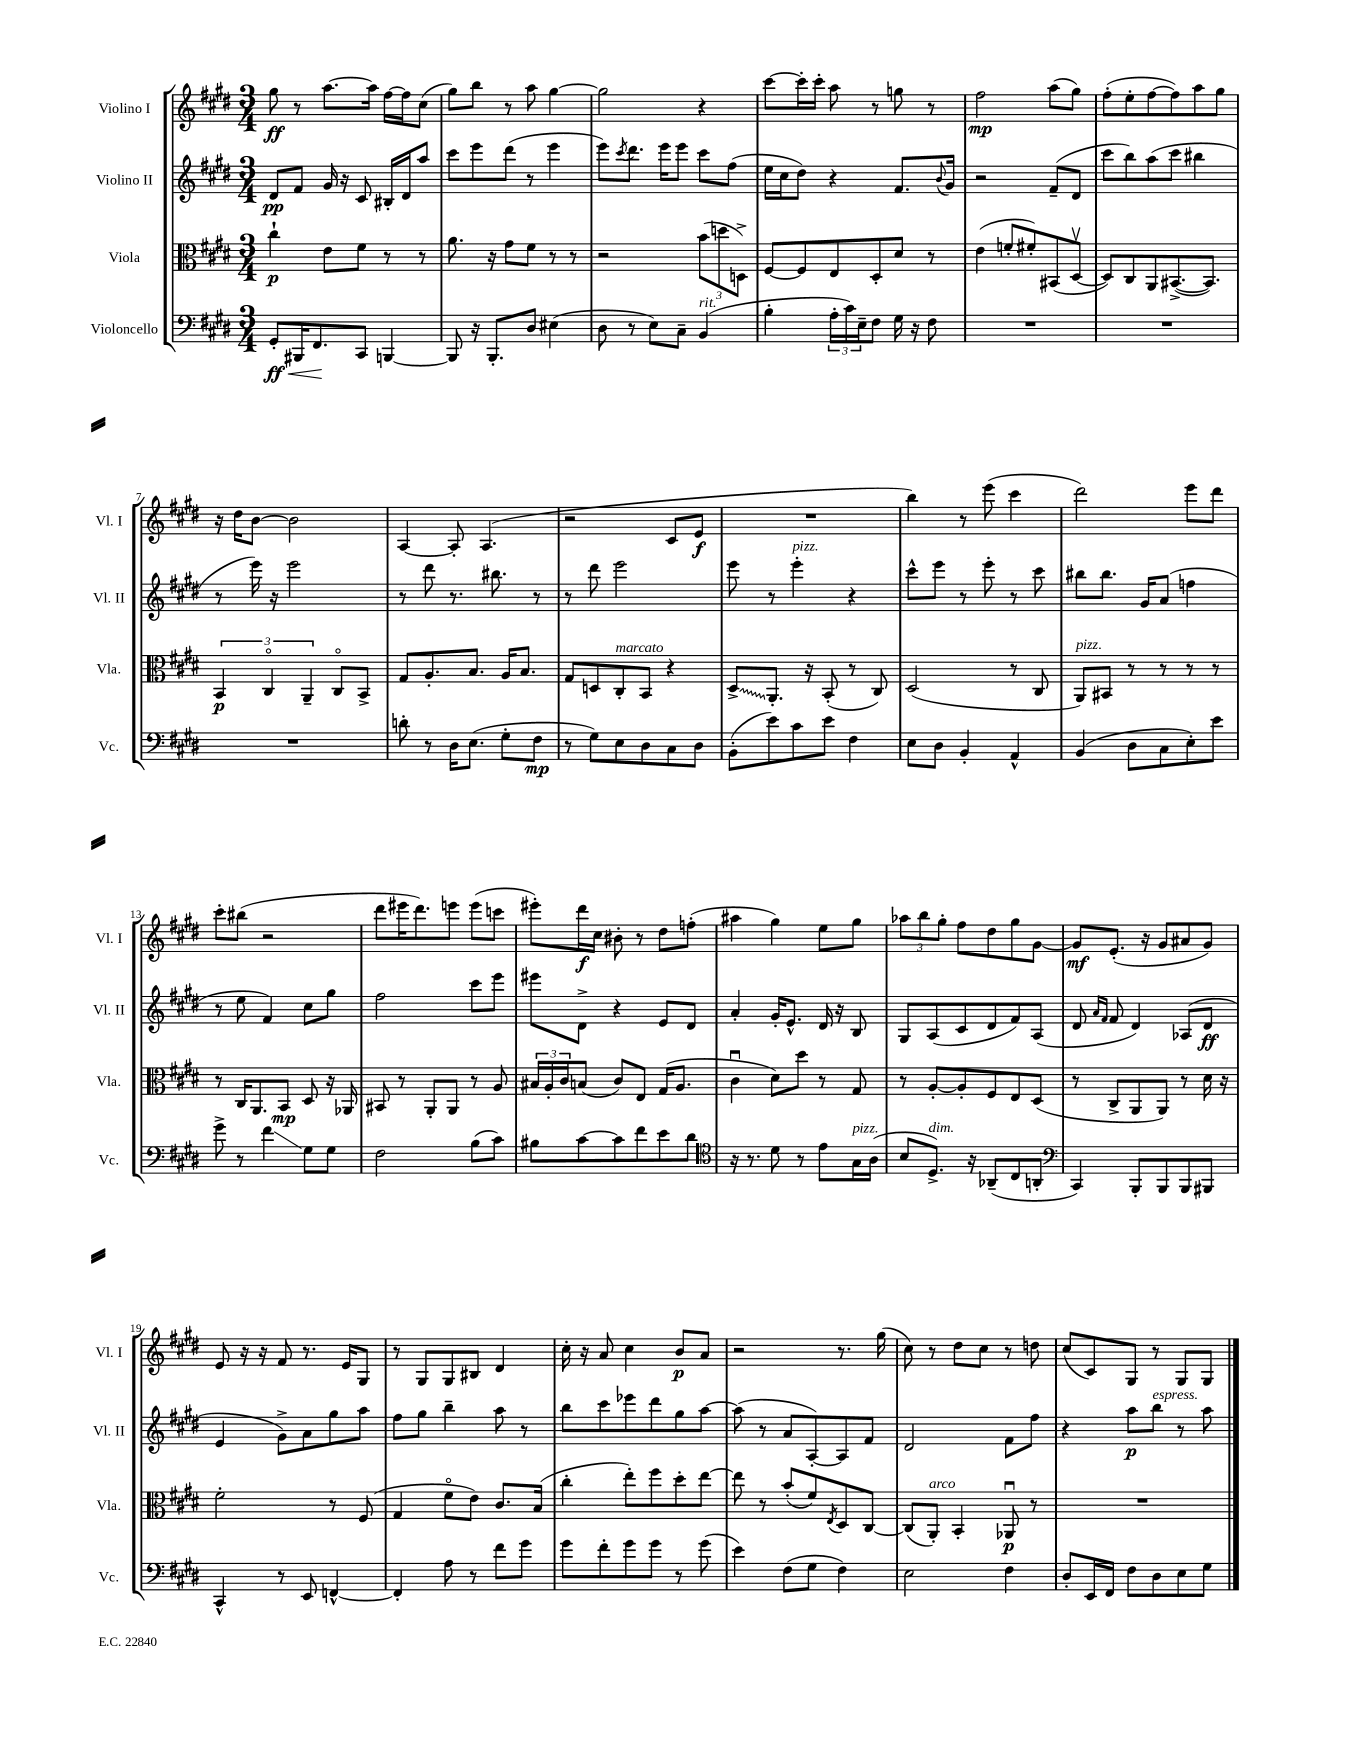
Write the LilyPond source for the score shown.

<<
\new StaffGroup <<
\new Staff = "s0" \with { instrumentName = "Violino I" shortInstrumentName = "Vl. I" } {
    \clef treble \key e \major \numericTimeSignature \time 3/4
    gis''8\ff r8 a''8.~ a''16 fis''16~ fis''16 cis''8( |
    gis''8) b''8 r8 a''8 gis''4~ |
    gis''2 r4 |
    cis'''8~ cis'''16-. cis'''16-. a''8 r8 g''8 r8 |
    fis''2\mp a''8( gis''8) |
    fis''8-.( e''8-. fis''8~ fis''8) a''8 gis''8 |
    r16 dis''16 b'8~ b'2 |
    a4~ a8-. a4.( |
    r2 cis'8 e'8\f |
    R2. |
    b''4) r8 e'''8( cis'''4 |
    dis'''2) e'''8 dis'''8 |
    cis'''8-. bis''8( r2 |
    dis'''8 eis'''16 dis'''8.) e'''8 e'''8( c'''8 |
    eis'''8-.) dis'''16\f cis''16 bis'8-. r8 dis''8 f''8-.( |
    ais''4 gis''4) e''8 gis''8 |
    \tuplet 3/2 { aes''8 b''8 gis''8-. } fis''8 dis''8 gis''8 gis'8~ |
    gis'8\mf e'8.-.( r16 gis'8 ais'8 gis'8) |
    e'8 r16 r16 fis'8 r8. e'16 gis8 |
    r8 gis8 gis8 bis8 dis'4 |
    cis''16-. r16 a'8 cis''4 b'8\p a'8 |
    r2 r8. gis''16( |
    cis''8) r8 dis''8 cis''8 r8 d''8 |
    cis''8( cis'8) gis8 r8 gis8 gis8 \bar "|." |
}
\new Staff = "s1" \with { instrumentName = "Violino II" shortInstrumentName = "Vl. II" } {
    \clef treble \key e \major \numericTimeSignature \time 3/4
    dis'8\pp fis'8 gis'16 r16 cis'8 bis16-. dis'16 a''8 |
    cis'''8 e'''8 dis'''8( r8 e'''4 |
    e'''8) \acciaccatura { cis'''8 } dis'''8. e'''16 e'''8 cis'''8 fis''8( |
    e''16 cis''16 dis''8) r4 fis'8. \appoggiatura { b'8 } gis'16 |
    r2 fis'8--( dis'8 |
    cis'''8 b''8) a''8( cis'''8 bis''4 |
    r8 e'''16) r16 e'''2 |
    r8 dis'''8 r8. bis''8. r8 |
    r8 dis'''8 e'''2 |
    e'''8 r8 e'''4-.^\markup { \italic "pizz." } r4 |
    cis'''8-^ e'''8 r8 e'''8-. r8 cis'''8 |
    bis''8 bis''8. gis'16 a'8( f''4 |
    r8 e''8 fis'4) cis''8 gis''8 |
    fis''2 cis'''8 e'''8 |
    eis'''8 dis'8-> r4 e'8 dis'8 |
    a'4-. gis'16-. e'8.-^ dis'16 r16 b8 |
    gis8 a8( cis'8 dis'8 fis'8) a8( |
    dis'8 \grace { a'16 fis'16 } fis'8 dis'4) aes8( dis'8\ff |
    e'4 gis'8->) a'8 gis''8 a''8 |
    fis''8 gis''8 b''4-- a''8 r8 |
    b''8 cis'''8 ees'''8 dis'''8 gis''8 a''8~ |
    a''8( r8 a'8 a8~-.) a8 fis'8 |
    dis'2 fis'8 fis''8 |
    r4 a''8\p b''8^\markup { \italic "espress." } r8 a''8 \bar "|." |
}
\new Staff = "s2" \with { instrumentName = "Viola" shortInstrumentName = "Vla." } {
    \clef alto \key e \major \numericTimeSignature \time 3/4
    cis''4-!\p e'8 fis'8 r8 r8 |
    a'8. r16 gis'8 fis'8 r8 r8 |
    r2 \tuplet 3/2 { b'8( d''8 d8->) } |
    fis8~ fis8 e8 dis8-. dis'8 r8 |
    e'4( f'8-. fis'8-.) bis,8( dis8~\upbow |
    dis8) cis8 a,8 bis,8.~->( bis,8.) |
    \tuplet 3/2 { b,4\p cis4\flageolet a,4-- } cis8\flageolet b,8-> |
    gis8 a8.-. b8. a16 b8. |
    gis8 d8 cis8-.^\markup { \italic "marcato" } b,8 r4 |
    \once \override Glissando.style = #'zigzag dis8->\glissando a,8.-. r16 b,8-.( r8 cis8) |
    dis2( r8 cis8 |
    a,8^\markup { \italic "pizz." }) bis,8 r8 r8 r8 r8 |
    r8 cis16 a,8. b,8\mp dis8 r16 aes,16 |
    bis,8 r8 a,8-. a,8 r8 a8 |
    \tuplet 3/2 { bis16 a16-. cis'16 } b8( cis'8) e8 gis16( a8. |
    cis'4\downbow dis'8) dis''8 r8 gis8 |
    r8 a8~-. a8-. fis8 e8 dis8( |
    r8 cis8-> a,8 a,8) r8 dis'16 r16 |
    fis'2-. r8 fis8( |
    gis4 fis'8\flageolet e'8) cis'8. b16( |
    cis''4-. e''8-.) fis''8 dis''8-. e''8~ |
    e''8 r8 b'8-.( fis'8) \acciaccatura { e8 } dis8 cis8~ |
    cis8( a,8-.^\markup { \italic "arco" }) b,4-. aes,8\downbow\p r8 |
    R2. \bar "|." |
}
\new Staff = "s3" \with { instrumentName = "Violoncello" shortInstrumentName = "Vc." } {
    \clef bass \key e \major \numericTimeSignature \time 3/4
    gis,8-.\ff\< bis,,16 fis,8.\! cis,8 b,,4~ |
    b,,8 r16 b,,8.-. dis8 eis4( |
    dis8 r8 e8) cis8-- b,4^\markup { \italic "rit." }( |
    b4-. \tuplet 3/2 { a16-. cis'16) e16-- } fis8 gis16 r16 fis8 |
    R2. |
    R2. |
    R2. |
    d'8-. r8 dis16 e8.( gis8-. fis8\mp |
    r8 gis8) e8 dis8 cis8 dis8 |
    b,8-.( e'8) cis'8 e'8 fis4 |
    e8 dis8 b,4-. a,4-^ |
    b,4( dis8 cis8 e8-.) e'8 |
    gis'8-> r8 fis'4\glissando gis8 gis8 |
    fis2 b8( cis'8) |
    bis8 cis'8~ cis'8 fis'8 e'8 dis'8 |
    \clef tenor r16 r8. dis'8 r8 e'8 gis16^\markup { \italic "pizz." } a16( |
    b8 dis8.->^\markup { \italic "dim." }) r16 aes,8--( cis8 a,8-. |
    \clef bass cis,4) b,,8-. b,,8 b,,8 bis,,8 |
    cis,4-^ r8 e,8 f,4~-^ |
    f,4-. a8 r8 fis'8 gis'8 |
    gis'8 fis'8-. gis'8 gis'8 r8 gis'8( |
    e'4) fis8( gis8 fis4) |
    e2 fis4 |
    dis8-. e,16 fis,16 fis8 dis8 e8 gis8 \bar "|." |
}
>>
>>
